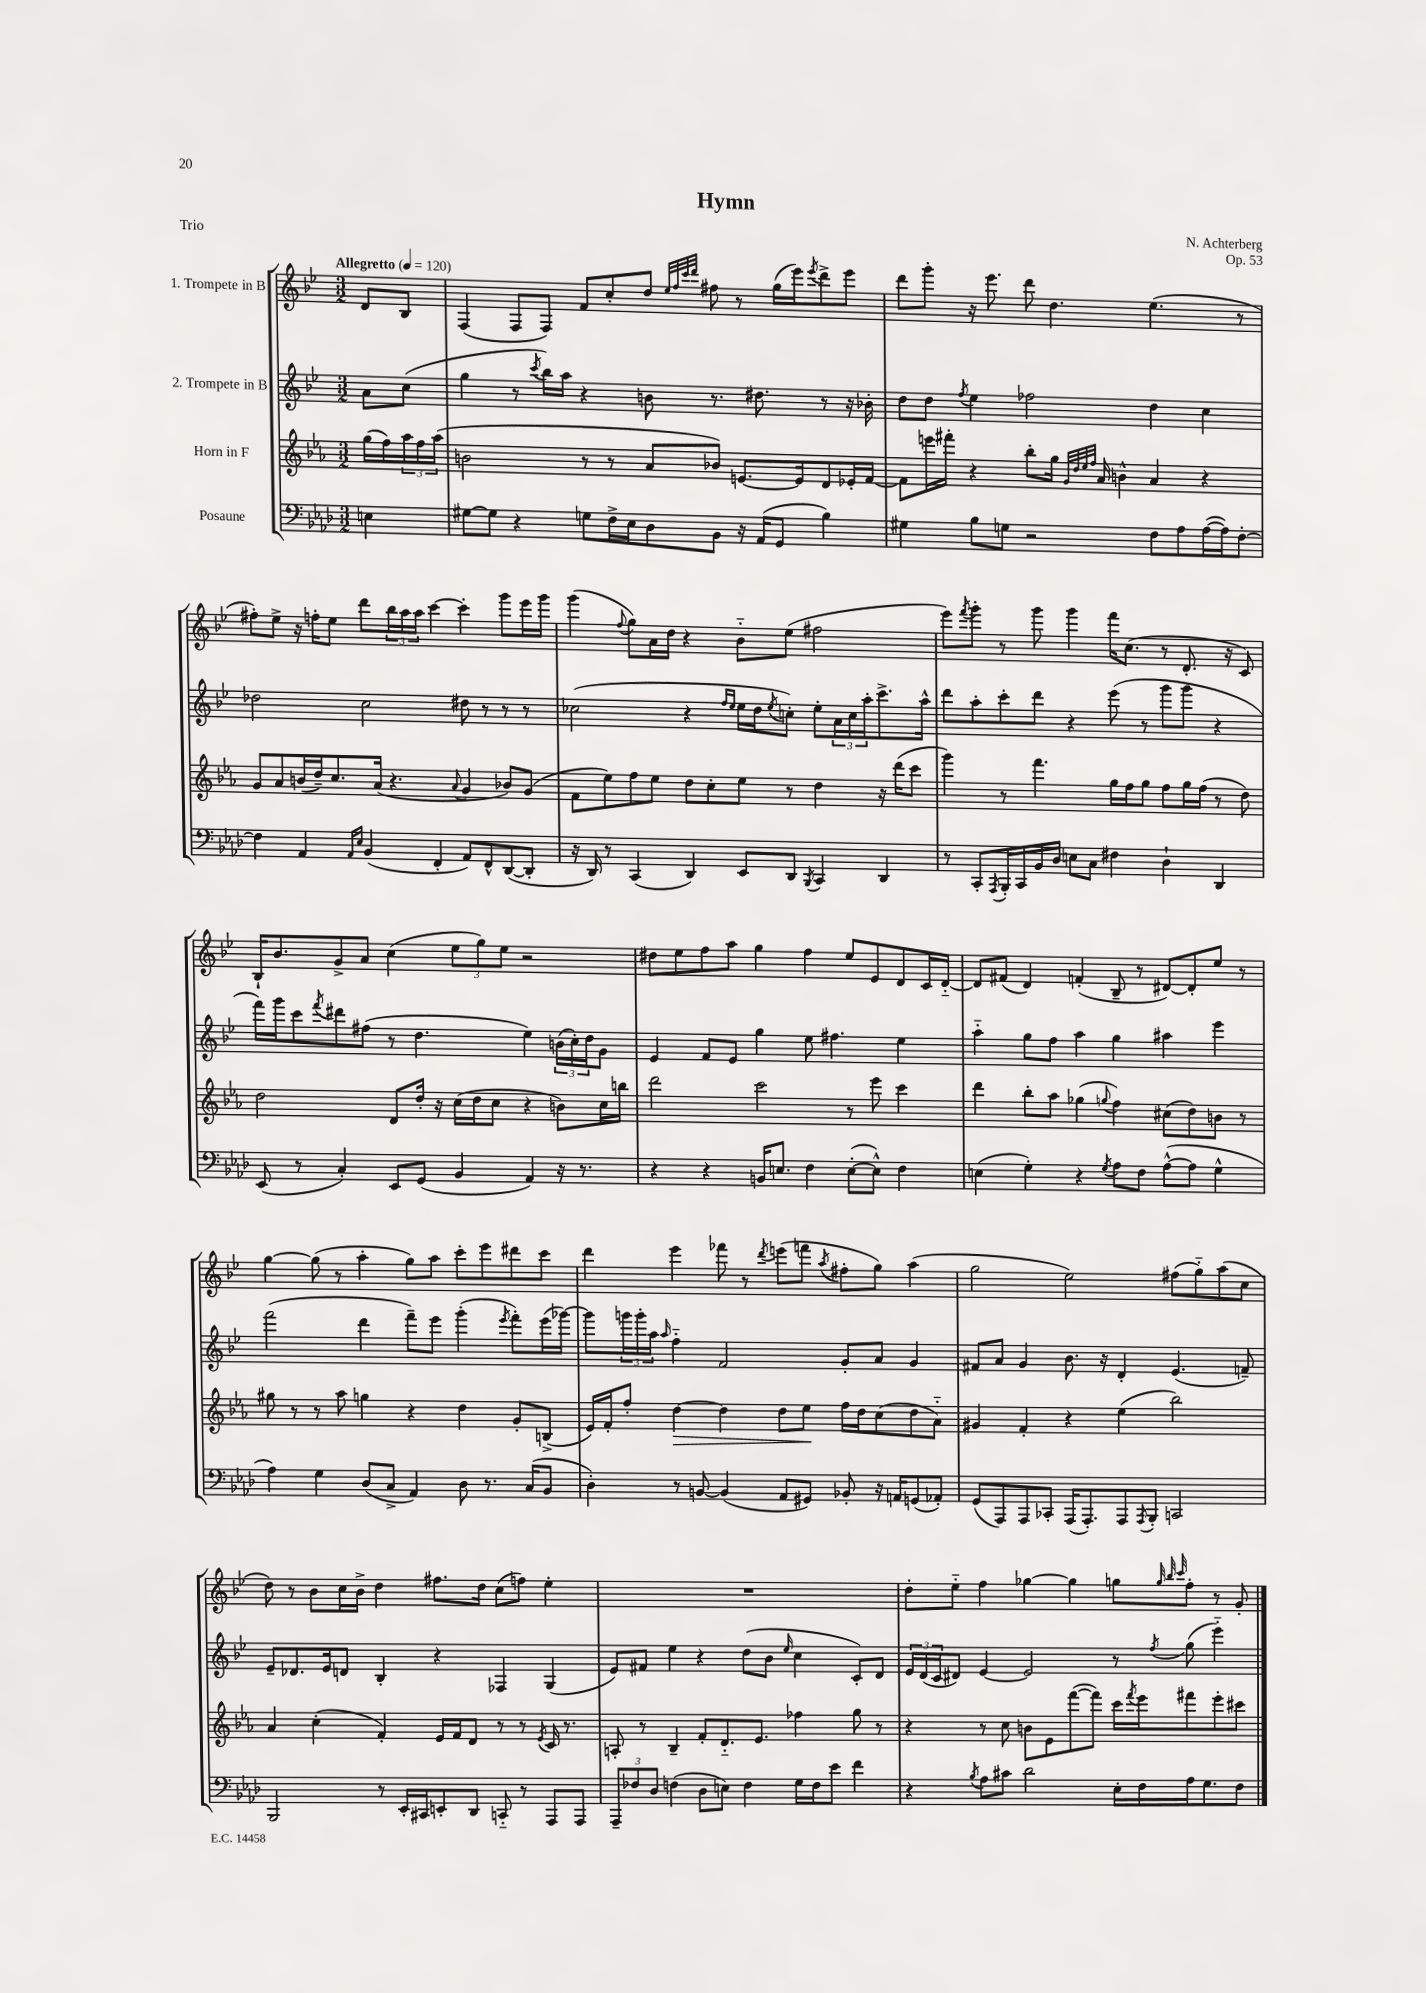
\header { title = "Hymn" composer = "N. Achterberg" opus = "Op. 53" piece = "Trio" }
<<
\new StaffGroup <<
\new Staff = "s0" \with { instrumentName = "1. Trompete in B" } {
    \clef treble \key bes \major \numericTimeSignature \time 3/2 \partial 4 \tempo "Allegretto" 4 = 120
    d'8 bes8 |
    f4( f8 f8) f'8 c''8-. d''8 \grace { ees''32 f''32 c'''32 d'''32 } fis''8 r8 g''16( ees'''16) \acciaccatura { ees'''8 } d'''8-> ees'''8 |
    d'''8 g'''8-. r16 ees'''8. d'''8 d''4. ees''4.( r8 |
    fis''8-.) ees''8-> r16 f''16-. ees''8 d'''8 \tuplet 3/2 { bes''16 a''16 a''16 } c'''4~ c'''4-. g'''8 ees'''16 g'''16 |
    g'''4( \appoggiatura { f''8 } g''8) a'16 d''16 r4 bes'8-_ ees''8( fis''2 |
    ees'''8) \acciaccatura { f'''8 } g'''8-. r8 g'''8 g'''4 f'''16 c''8.( r8 d'8.-. r16 c'8) |
    bes16-! bes'8. g'8-> a'8 c''4( \tuplet 3/2 { ees''8 g''8) ees''8 } r2 |
    dis''8 ees''8 f''8 a''8 g''4 f''4 ees''8 ees'8 d'8 c'16 d'16~-_ |
    d'8 fis'8( d'4) f'4-.( bes8-- r8 dis'8~) dis'8-. ees''8 r8 |
    g''4~ g''8( r8 a''4-. g''8) a''8 c'''8-. ees'''8 dis'''8 c'''8 |
    d'''4 ees'''4 fes'''8 r8 \acciaccatura { d'''8 } e'''8( f'''8 \acciaccatura { a''8 } fis''8-. g''8) a''4( |
    g''2 ees''2) fis''8( g''8-_) a''8( c''8 |
    d''8) r8 bes'8 c''16 bes'16-> d''4 fis''8. d''16 c''8( f''8) ees''4-. |
    R1. |
    d''8-. ees''8-_ f''4 ges''4~ ges''4 g''8 \grace { g''32 bes''32 c'''32 } f''8-. r8 g'8-. \bar "|." |
}
\new Staff = "s1" \with { instrumentName = "2. Trompete in B" } {
    \clef treble \key bes \major \numericTimeSignature \time 3/2 \partial 4
    a'8 c''8( |
    g''4 r8 \acciaccatura { c'''8 } bes''16) a''16 r4 b'8 r8. dis''8. r8 r16 bes'16-. |
    d''8 d''8 \acciaccatura { f''8 } ees''4 fes''2 d''4 c''4 |
    des''2 c''2 dis''8 r8 r8 r8 |
    ces''2( r4 \grace { f''16 ees''16 } ees''16 d''16 \acciaccatura { ees''8 } c''8-.) ees''8-. \tuplet 3/2 { a'16 c''16 a''16-. } c'''8.-> a''16-^ |
    d'''8 a''8-. c'''8-. d'''8 r4 ees'''8( r8 g'''8 g'''8 r4 |
    f'''16) g'''16 c'''8 \acciaccatura { f'''8 } dis'''8 fis''8( r8 d''4. ees''4) \tuplet 3/2 { b'16( c''16-.) d''16 } g'8 |
    ees'4 f'8 ees'8 g''4 ees''8 fis''4. ees''4 |
    a''4-_ g''8 f''8 a''4 g''4 ais''4 ees'''4 |
    f'''2( d'''4 f'''8--) ees'''8 g'''4-.( \acciaccatura { ees'''8 } f'''8-.) ees'''16( ges'''16~) |
    ges'''8 \tuplet 3/2 { g'''16 g'''16-. a''16 } \grace { a''16 } f''4-_ f'2 g'8-. a'8 g'4 |
    fis'8 a'8 g'4 bes'8. r16 d'4-. ees'4.( f'8--) |
    ees'8-- des'8. ees'16 d'8 bes4-. r4 fes4 g4( |
    ees'8) fis'8 ees''4 r4 d''8( bes'8 \grace { ees''16 } c''4 c'8-.) d'8 |
    \tuplet 3/2 { ees'16 d'16( c'16 } dis'8) ees'4~ ees'2 r8 \acciaccatura { f''8 } g''8( ees'''4-_) \bar "|." |
}
\new Staff = "s2" \with { instrumentName = "Horn in F" } {
    \clef treble \key ees \major \numericTimeSignature \time 3/2 \partial 4
    g''16( f''16) \tuplet 3/2 { aes''16 f''16 aes''16( } |
    b'2 r8 r8 aes'8 bes'8) e'8.~ e'16 d'8 ees'16-. f'16~ |
    f'8 e'''16 fis'''16-. r4 bes''8-. g''16 \grace { g'32 d''32 ees''32 f''32 } aes'16 b'4-^ aes'4 r4 |
    g'8 aes'8 b'16( d''16--) c''8. aes'16( r4. \appoggiatura { aes'8 } g'4 bes'8) g'8( |
    f'8 ees''8) f''8 ees''8 d''8 c''8-. ees''8 r8 d''4 r16 d'''16( c'''8 |
    g'''4) r8 f'''4. g''16 f''16 g''8 f''8 g''16 f''16( r8 d''8) |
    d''2 d'8 d''16-. r16 c''16( d''16 c''8 r4 b'8) c''16 b''16 |
    d'''2 c'''2 r8 ees'''8 c'''4 |
    d'''4 bes''8-. aes''8 ges''4( \appoggiatura { g''8 } f''4) cis''8( d''8) b'8 r8 |
    gis''8 r8 r8 aes''8 g''4 r4 d''4 g'8-. b8->( |
    ees'16) f'16-. f''8-. d''4~\> d''4 d''8 ees''8\! f''16 d''16 c''8( d''8 aes'8-_) |
    gis'4 f'4-. r4 ees''4( bes''2) |
    aes'4 c''4-.( f'4-.) ees'16 f'16 d'8 r8 r8 \acciaccatura { ees'8 } c'16 r8. |
    a8-. r8 bes4-- f'8-. d'8.-_ ees'8. fes''4 g''8 r8 |
    r4 r8 c''8 b'8 ees'8 f'''8~( f'''8) c'''16 \acciaccatura { f'''8 } ees'''16 fis'''8 ees'''8-. cis'''8 \bar "|." |
}
\new Staff = "s3" \with { instrumentName = "Posaune" } {
    \clef bass \key aes \major \numericTimeSignature \time 3/2 \partial 4
    e4 |
    gis8~ gis8 r4 g8 f16-> ees16 des8 bes,8 r16 aes,16( g,8 bes4) |
    gis4 bes8 g8 r2 f8 aes8 aes16~( aes16) f8~-. |
    f4 aes,4 \grace { aes,16 ees16 } bes,4( f,4-. aes,8) f,8-^ des,8~( des,8-. |
    r16 des,16) r8 c,4( des,4) ees,8 des,8 \acciaccatura { bes,,8 } c,4 des,4 |
    r8 c,8-. \acciaccatura { aes,,8 } bes,,16-. c,16 bes,16 des16 e8 c8 fis4 des4-! des,4 |
    ees,8( r8 c4-.) ees,8 g,8( bes,4 aes,4) r16 r8. |
    r4 r4 b,16 e8. f4 e8~-.( e8-^) f4 |
    e4( g4-.) r4 \acciaccatura { g8 } aes8 f8 aes8~-^( aes8 g4-^ |
    aes4) g4 des8( c8-> aes,4) des8 r8. c16( bes,8 |
    des4-.) r8 b,8~ b,4( aes,8 gis,8) bes,8-. r16 a,16 g,8( aes,8-.) |
    g,8( aes,,8) aes,,8 ces,8-. aes,,16( aes,,8.-.) aes,,8 \acciaccatura { aes,,8 } bes,,8-. c,2 |
    bes,,2 r8 ees,16-. cis,16 e,8-. des,8 c,8-_ r8 aes,,8 aes,,8 |
    \tuplet 3/2 { aes,,8-- fes8 des8 } f4( des8 e8) f4 g16 f16 ees'8 f'4 |
    r4 \acciaccatura { bes8 } aes8 cis'8 des'2 ees16-. f16 aes16 g8. f8 \bar "|." |
}
>>
>>
\layout { \context { \Score \remove "Bar_number_engraver" } }
